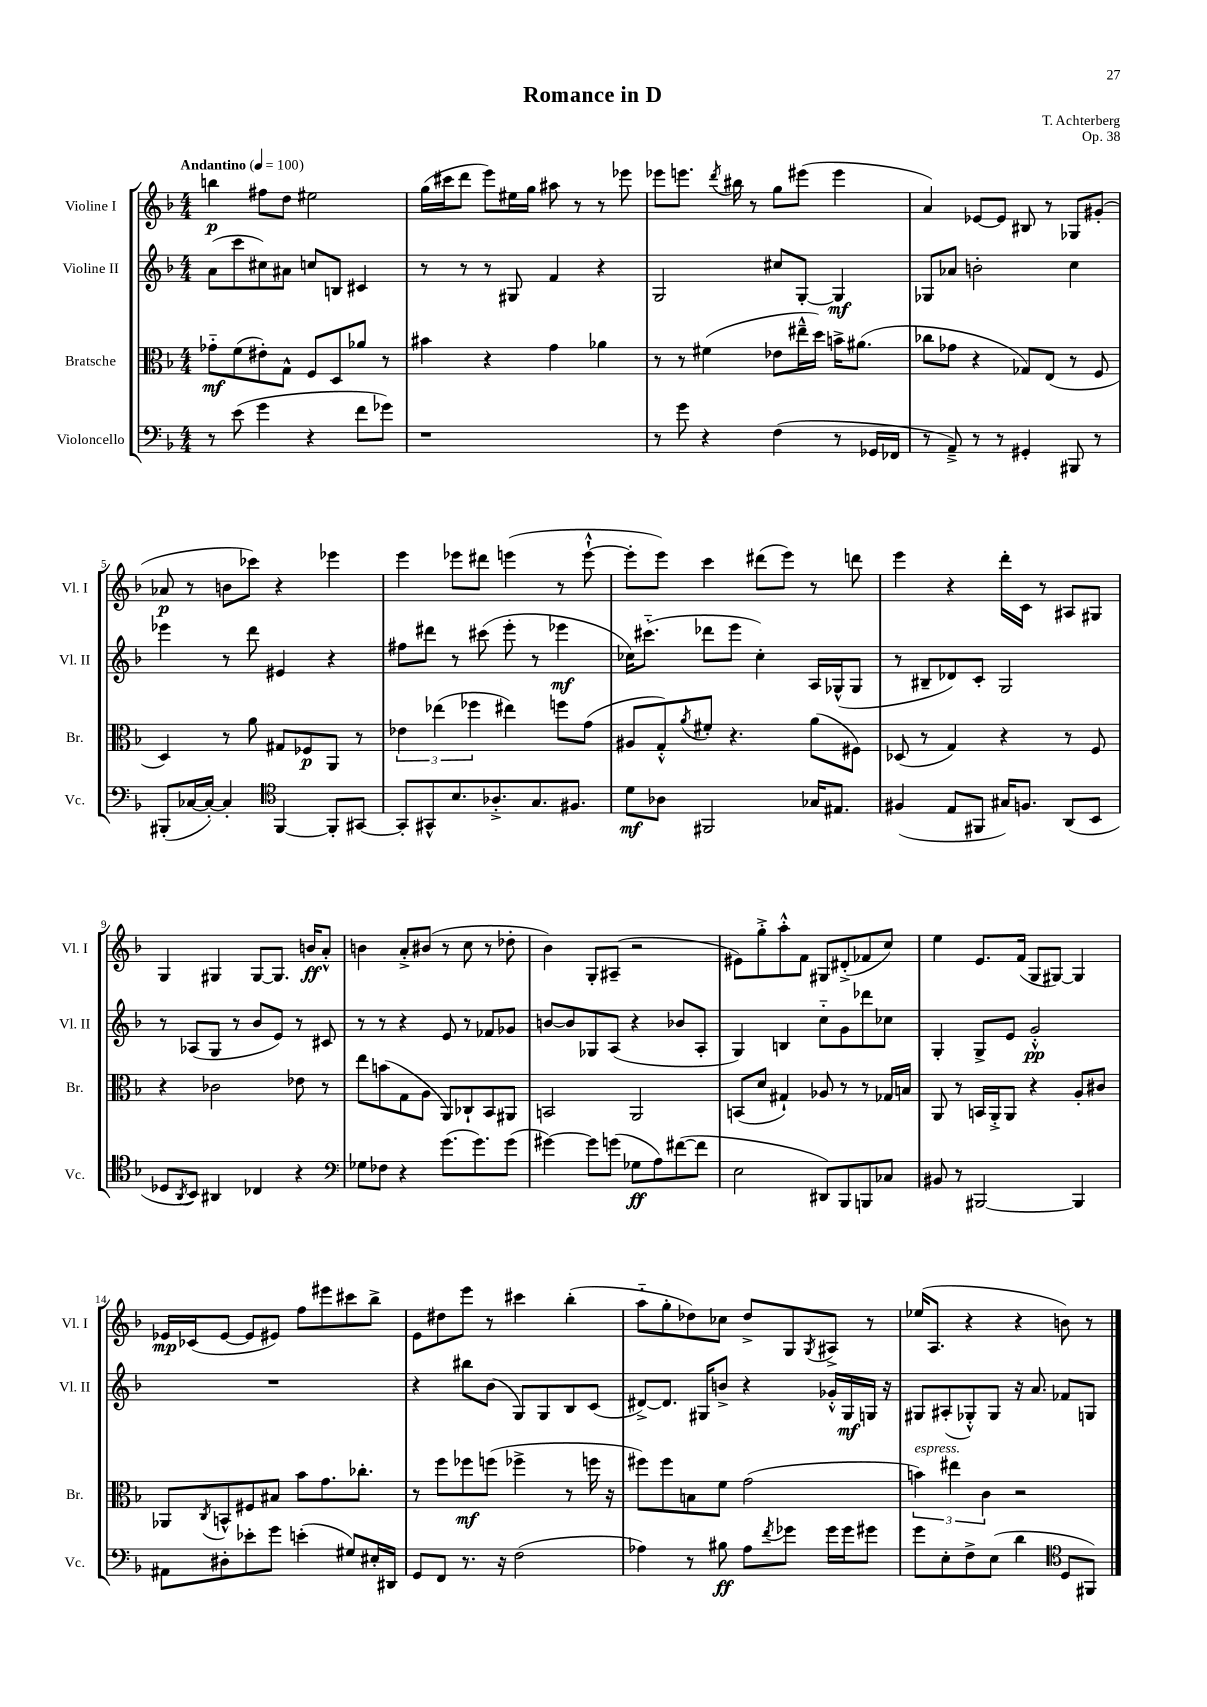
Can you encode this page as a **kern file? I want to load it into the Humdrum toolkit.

**kern	**kern	**kern	**kern
*staff4	*staff3	*staff2	*staff1
*clefF4	*clefC3	*clefG2	*clefG2
*k[b-]	*k[b-]	*k[b-]	*k[b-]
*M4/4	*M4/4	*M4/4	*M4/4
*MM100	*MM100	*MM100	*MM100
8r	8g-'~	(8a	4bb
(8e	(8f	8ccc	.
4g	8e#')	8cc#)	8ff#
.	8G^^	8a#	8dd
4r	8F	8cc	2ee#
.	8D	8B	.
8f	8a-	4c#	.
8g-)	8r	.	.
=	=	=	=
1r	4b#	8r	(16gg
.	.	.	16ccc#
.	.	8r	8ddd
.	4r	8r	8eee)
.	.	8G#	16ee#
.	.	.	16gg
.	4g	4f	8aa#
.	.	.	8r
.	4a-	4r	8r
.	.	.	8eee-
=	=	=	=
8r	8r	2G	8eee-
8g	8r	.	8.eee
4r	(4f#	.	.
.	.	.	8qddd
.	.	.	16bb#
.	.	.	8r
(4F	8e-	8cc#	8gg
.	16ee#~^^	[8G'	(8eee#
.	16dd)	.	.
8r	16b^	4G]	4eee#
.	(8.a#	.	.
16GG-	.	.	.
16FF-	.	.	.
=	=	=	=
8r	8cc-	8G-	4a)
8AA~^)	8g-	8a-	.
8r	4r	2b'	[8e-
8r	.	.	8e-]
4GG#'	8G-)	.	8B#
.	(8E	.	8r
8BBB#	8r	4cc	8G-
8r	8F	.	(8g#'
=	=	=	=
(8BBB#'	4D)	4eee-	8a-
[16C-	.	.	8r
16C-'_)	.	.	.
4C-']	8r	8r	8b
.	8a	8ddd	8ccc-)
*clefC4	*	*	*
[4FF	8G#	4e#	4r
.	8F-	.	.
8FF']	8AA	4r	4eee-
[8GG#	8r	.	.
=	=	=	=
8GG#']	6e-	8ff#	4eee
8GG#^^	.	8ddd#	.
.	(6ee-	.	.
8.B-	.	8r	8eee-
.	6ff-	.	.
.	.	(8ccc#	8ddd#
8.A-'^	.	.	.
.	4ee#)	8eee'	(4eee
8.G	.	8r	.
.	8ff	4eee-	8r
8.F#	.	.	.
.	(8g	.	[8eee`^^
=	=	=	=
8d	8A#	16cc-)	8eee']
.	.	(8.ccc#'~	.
8A-	8G'^^)	.	8eee)
.	8qa	.	.
2FF#	8f#'	8ddd-	4ccc
.	4.r	8eee	.
.	.	4cc-')	(8ddd#
.	.	.	8eee)
16G-	(8a	16A	8r
8.E#	.	(16G-^^	.
.	8F#)	8G-	8ddd
=	=	=	=
(4F#	(8D-	8r	4eee
.	8r	8B#~	.
8E	4G)	8d-)	4r
8FF#	.	8c'	.
16G#)	4r	2G	16ddd'
8.F	.	.	16c
.	.	.	8r
(8AA	8r	.	8A#
8BB-	8F	.	8G#
=	=	=	=
8D-	4r	8r	4G
8qAA	.	.	.
8BB-)	.	(8A-	.
4AA#	2c-	8G	4G#
.	.	8r	.
4C-	.	8b-	[8G#
.	.	8e)	8.G#]
4r	8e-	8r	.
.	.	.	16b
.	8r	8c#	8a'^^
=	=	=	=
*clefF4	*	*	*
8G-	8ee	8r	4b
8F-	(8b	8r	.
4r	8G	4r	8a'^
.	8A	.	(8b#
(8.g	8AA)	8e	8r
.	8C-`	8r	8cc
8.g)	.	.	.
.	8BB-	8f-	8r
(8g	8AA#	8g-	8dd-'
=	=	=	=
[4g#)	2BB	[8b	4b-)
.	.	8b]	.
8g#]	.	8G-	8G'
(8g	.	(8A	(8A#~
8G-	2AA	4r	2r
8A)	.	.	.
([8f#	.	8b-	.
8f#]	.	8A'	.
=	=	=	=
2E	(8BB	4G)	8e#)
.	8d	.	8gg'^
.	4G#`)	4B	8aa'^^
.	.	.	8f
8DD#)	8A-	8cc'~	8G#
8BBB-	8r	8g	(8d#'^
8BBB	8r	8ddd-	8f-
8C-	16G-	8cc-	8cc)
.	16B	.	.
=	=	=	=
8BB#	8AA	4G'	4ee
8r	8r	.	.
[2BBB#	16BB	8G^	8.e
.	16AA'^	.	.
.	8AA	8e	.
.	.	.	(16f
.	4r	2g'^^	8G
.	.	.	[8G#)
4BBB#]	8A'	.	4G#]
.	8c#	.	.
=	=	=	=
8AA#	8AA-	1r	16e-
.	.	.	(16c-
.	8qC	.	.
8D#'	8BB^^	.	[8e-
8e-'	8F#	.	8e-]
8g	8B#	.	8e#)
(4e'	8b-	.	8ff
.	8.g	.	8eee#
8G#)	.	.	8ccc#
.	8.cc-'	.	.
16E#'	.	.	8bb-^
16DD#	.	.	.
=	=	=	=
8GG	8r	4r	8e
8FF	8ff	.	8dd#
8.r	8ff-	8bb#	8eee
.	(8ff	(8b-	8r
16r	.	.	.
(2F	4ff-^	8G)	4ccc#
.	.	8G	.
.	8r	8B-	(4bb-'
.	16ff	(8c	.
.	16r	.	.
=	=	=	=
4A-)	8ff#)	[8d#^)	8aa'~
.	8ff#	8.d#]	8gg'
8r	8B	.	8dd-)
.	.	16G#	.
8B#	8f	8b^	8cc-
8A-	(2g	4r	8dd-^
8qf	.	.	.
8g-	.	.	8G
.	.	.	8qG
16g-	.	16g-'^^	8A#^
16g-	.	16G#	.
8g#	.	16G	8r
.	.	16r	.
=	=	=	=
8g	6b)	8G#	(16ee-
.	.	.	8.A
8E'	.	(8A#'	.
.	6ee#	.	.
8F^	.	8G-'^^)	4r
.	6c	.	.
(8E	.	8G-	.
4d	2r	16r	4r
.	.	8.a	.
*clefC4	*	*	*
8D	.	8f-	8b)
8FF#)	.	8G	8r
==	==	==	==
*-	*-	*-	*-
